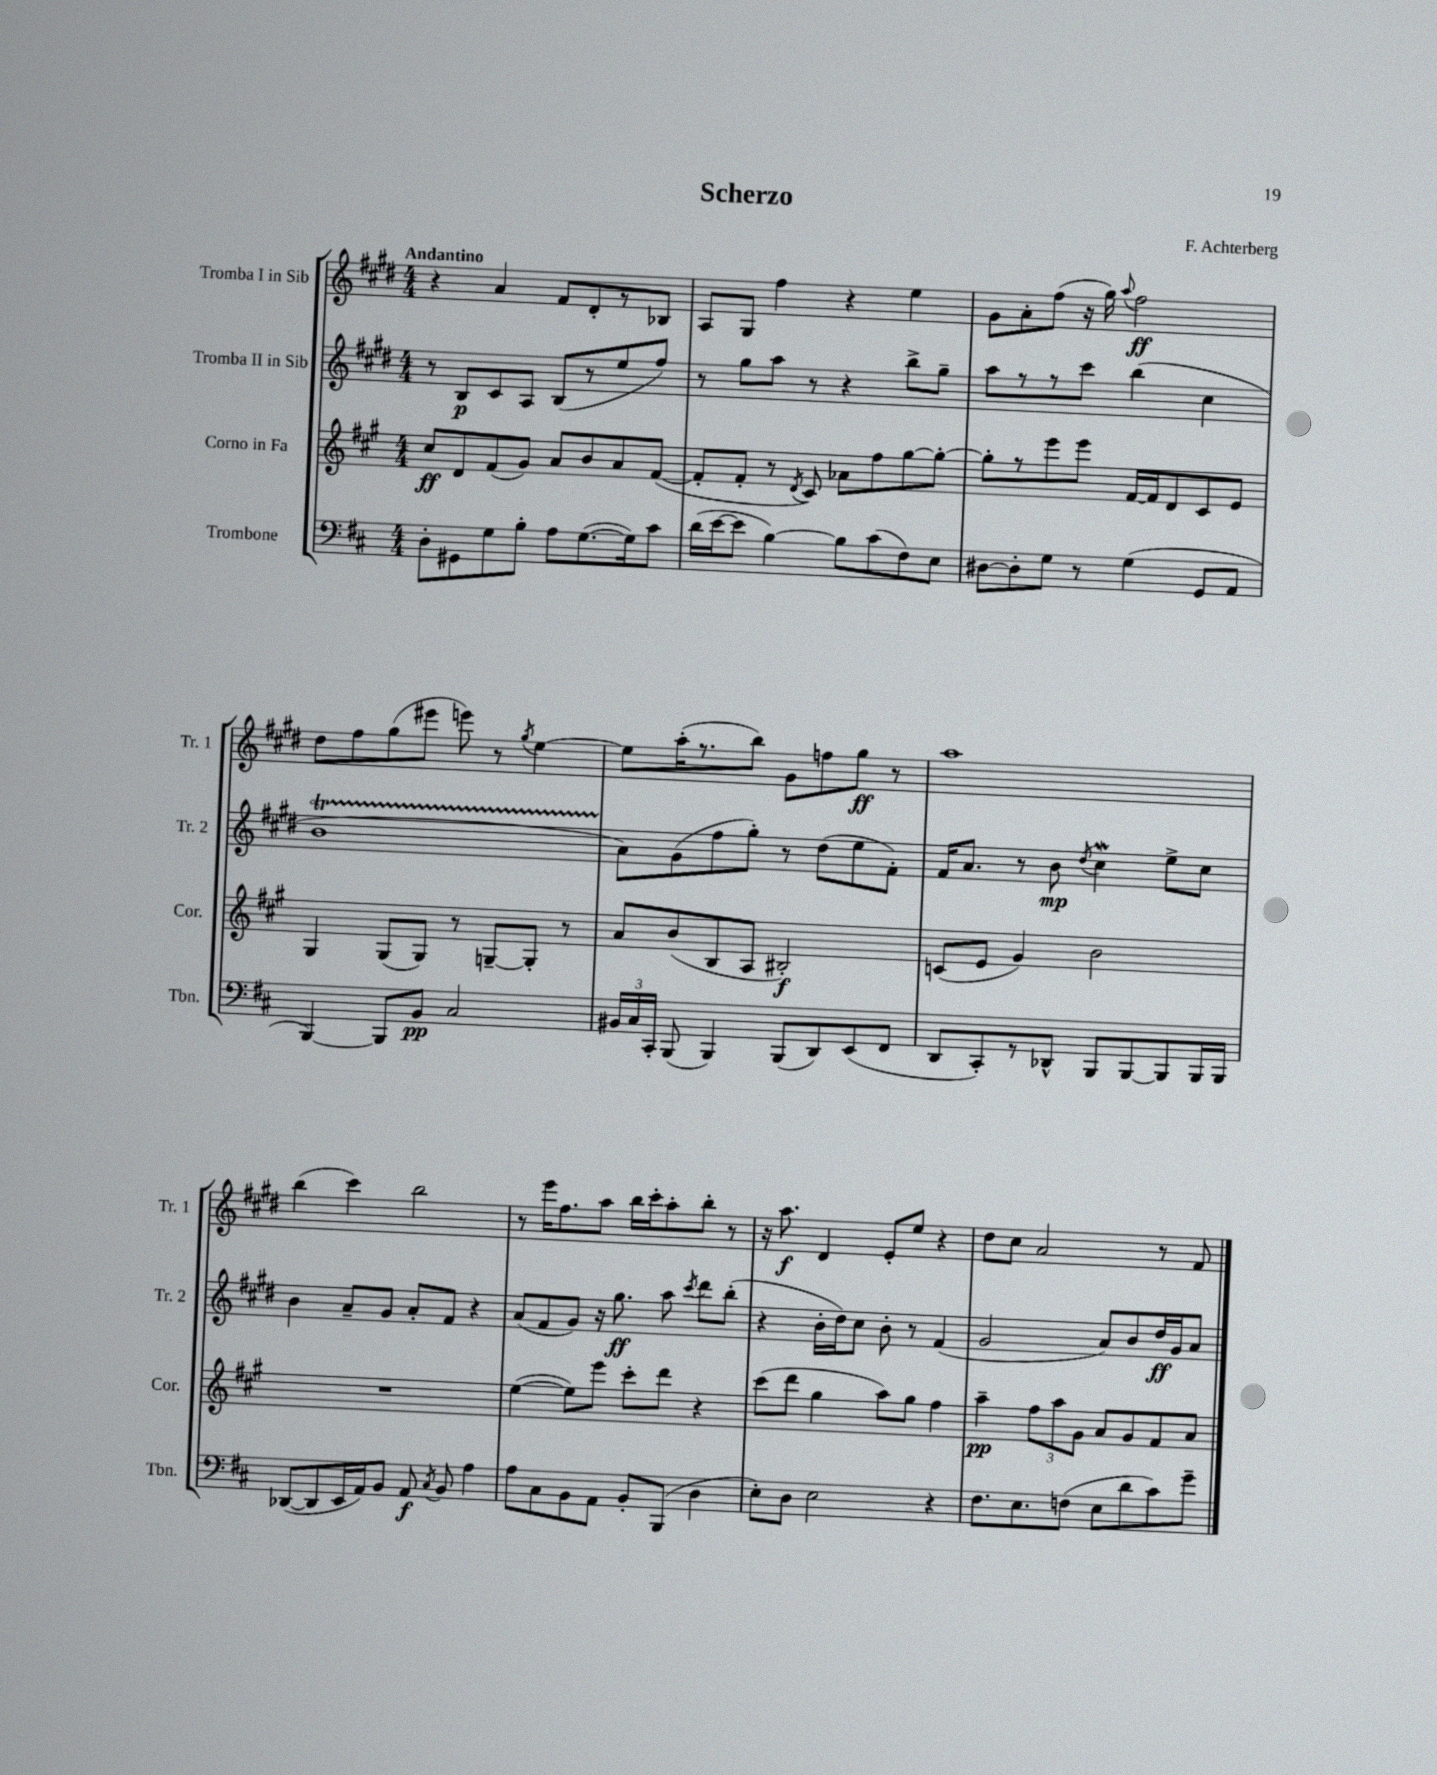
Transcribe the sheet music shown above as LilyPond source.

\header { title = "Scherzo" composer = "F. Achterberg" }
<<
\new StaffGroup <<
\new Staff = "s0" \with { instrumentName = "Tromba I in Sib" shortInstrumentName = "Tr. 1" } {
    \clef treble \key e \major \numericTimeSignature \time 4/4 \tempo "Andantino"
    \autoBeamOff r4 a'4 fis'8[ dis'8-. r8 bes8] |
    a8[ gis8] fis''4 r4 e''4 |
    gis'8[ a'8-. fis''8]( r16 gis''16) \appoggiatura { a''8 } fis''2\ff |
    dis''8[ fis''8 gis''8( eis'''8] e'''8) r8 \acciaccatura { gis''8 } e''4~ |
    e''8[ a''16-.( r8. b''8]) gis'8[ f''8 gis''8]\ff r8 |
    a''1 |
    b''4( cis'''4) b''2 |
    r8 e'''16[ fis''8. a''8] b''16[ cis'''16-. a''8-. b''8]-. r8 |
    r16 a''8.\f dis'4 e'8[-. e''8] r4 |
    dis''8[ cis''8] a'2 r8 fis'8 \bar "|." |
}
\new Staff = "s1" \with { instrumentName = "Tromba II in Sib" shortInstrumentName = "Tr. 2" } {
    \clef treble \key e \major \numericTimeSignature \time 4/4
    \autoBeamOff r8 b8[\p cis'8 a8] b8[( r8 e''8 fis''8]) |
    r8 gis''8[ a''8] r8 r4 b''8[-> gis''8]-- |
    a''8[ r8 r8 cis'''8] b''4( cis''4 |
    b'1\startTrillSpan |
    a'8[\stopTrillSpan) gis'8( fis''8 gis''8]-.) r8 dis''8[( e''8 fis'8]-.) |
    fis'16[ a'8.] r8 b'8\mp \acciaccatura { dis''8 } cis''4\mordent e''8[-> cis''8] |
    b'4 a'8[-- gis'8] a'8[-. fis'8] r4 |
    a'8[( fis'8 gis'8]) r16 gis''8.\ff a''8 \acciaccatura { cis'''8 } dis'''8[ b''8]-.( |
    r4 b'16[-. dis''16) cis''8] b'8-. r8 fis'4( |
    gis'2 a'8[) b'8 dis''16\ff gis'16 a'8] \bar "|." |
}
\new Staff = "s2" \with { instrumentName = "Corno in Fa" shortInstrumentName = "Cor." } {
    \clef treble \key a \major \numericTimeSignature \time 4/4
    \autoBeamOff cis''8[\ff d'8 fis'8( gis'8]) a'8[ b'8 a'8 fis'8]~( |
    fis'8[-. fis'8]-. r8 \acciaccatura { d'8 } cis'8) aes'8[ fis''8 gis''8~ gis''8]~-. |
    gis''8[-. r8 e'''8 e'''8] fis'16[~ fis'16 d'8 cis'8 e'8] |
    gis4 gis8[( gis8]) r8 g8[~-- g8]-. r8 |
    a'8[ b'8( b8 a8] bis2-.\f) |
    c'8[( e'8] gis'4) b'2 |
    R1 |
    e''4~( e''8[) e'''8] cis'''8[-. d'''8] r4 |
    cis'''8[( d'''8] gis''4 a''8[) gis''8] fis''4 |
    a''4--\pp \tuplet 3/2 { fis''8[ a''8 gis'8] } a'8[ gis'8 fis'8 a'8] \bar "|." |
}
\new Staff = "s3" \with { instrumentName = "Trombone" shortInstrumentName = "Tbn." } {
    \clef bass \key d \major \numericTimeSignature \time 4/4
    \autoBeamOff d8[-. gis,8 g8 b8]-. a8[ g8.~( g16) cis'8] |
    d'16[( e'16~ e'8] b4~) b8[ cis'8( fis8) e8] |
    dis8[~ dis8-. g8] r8 g4( g,8[ a,8] |
    b,,4~) b,,8[ b,8]\pp cis2 |
    \tuplet 3/2 { bis,16[ cis16 cis,16]-. } b,,8( b,,4) b,,8[( d,8) e,8( fis,8] |
    d,8[ cis,8-.) r8 des,8]-^ b,,8[ b,,8~ b,,8 b,,16 b,,16] |
    des,8[~( des,8 e,16 a,16) b,8] a,8\f \acciaccatura { cis8 } b,8 a4 |
    a8[ cis8 b,8 a,8] b,8[-. b,,8]( d4 |
    e8[-.) d8] e2 r4 |
    fis8.[ e8. f8]( e8[ d'8 cis'8) g'8]-- \bar "|." |
}
>>
>>
\layout { \context { \Score \remove "Bar_number_engraver" } }
